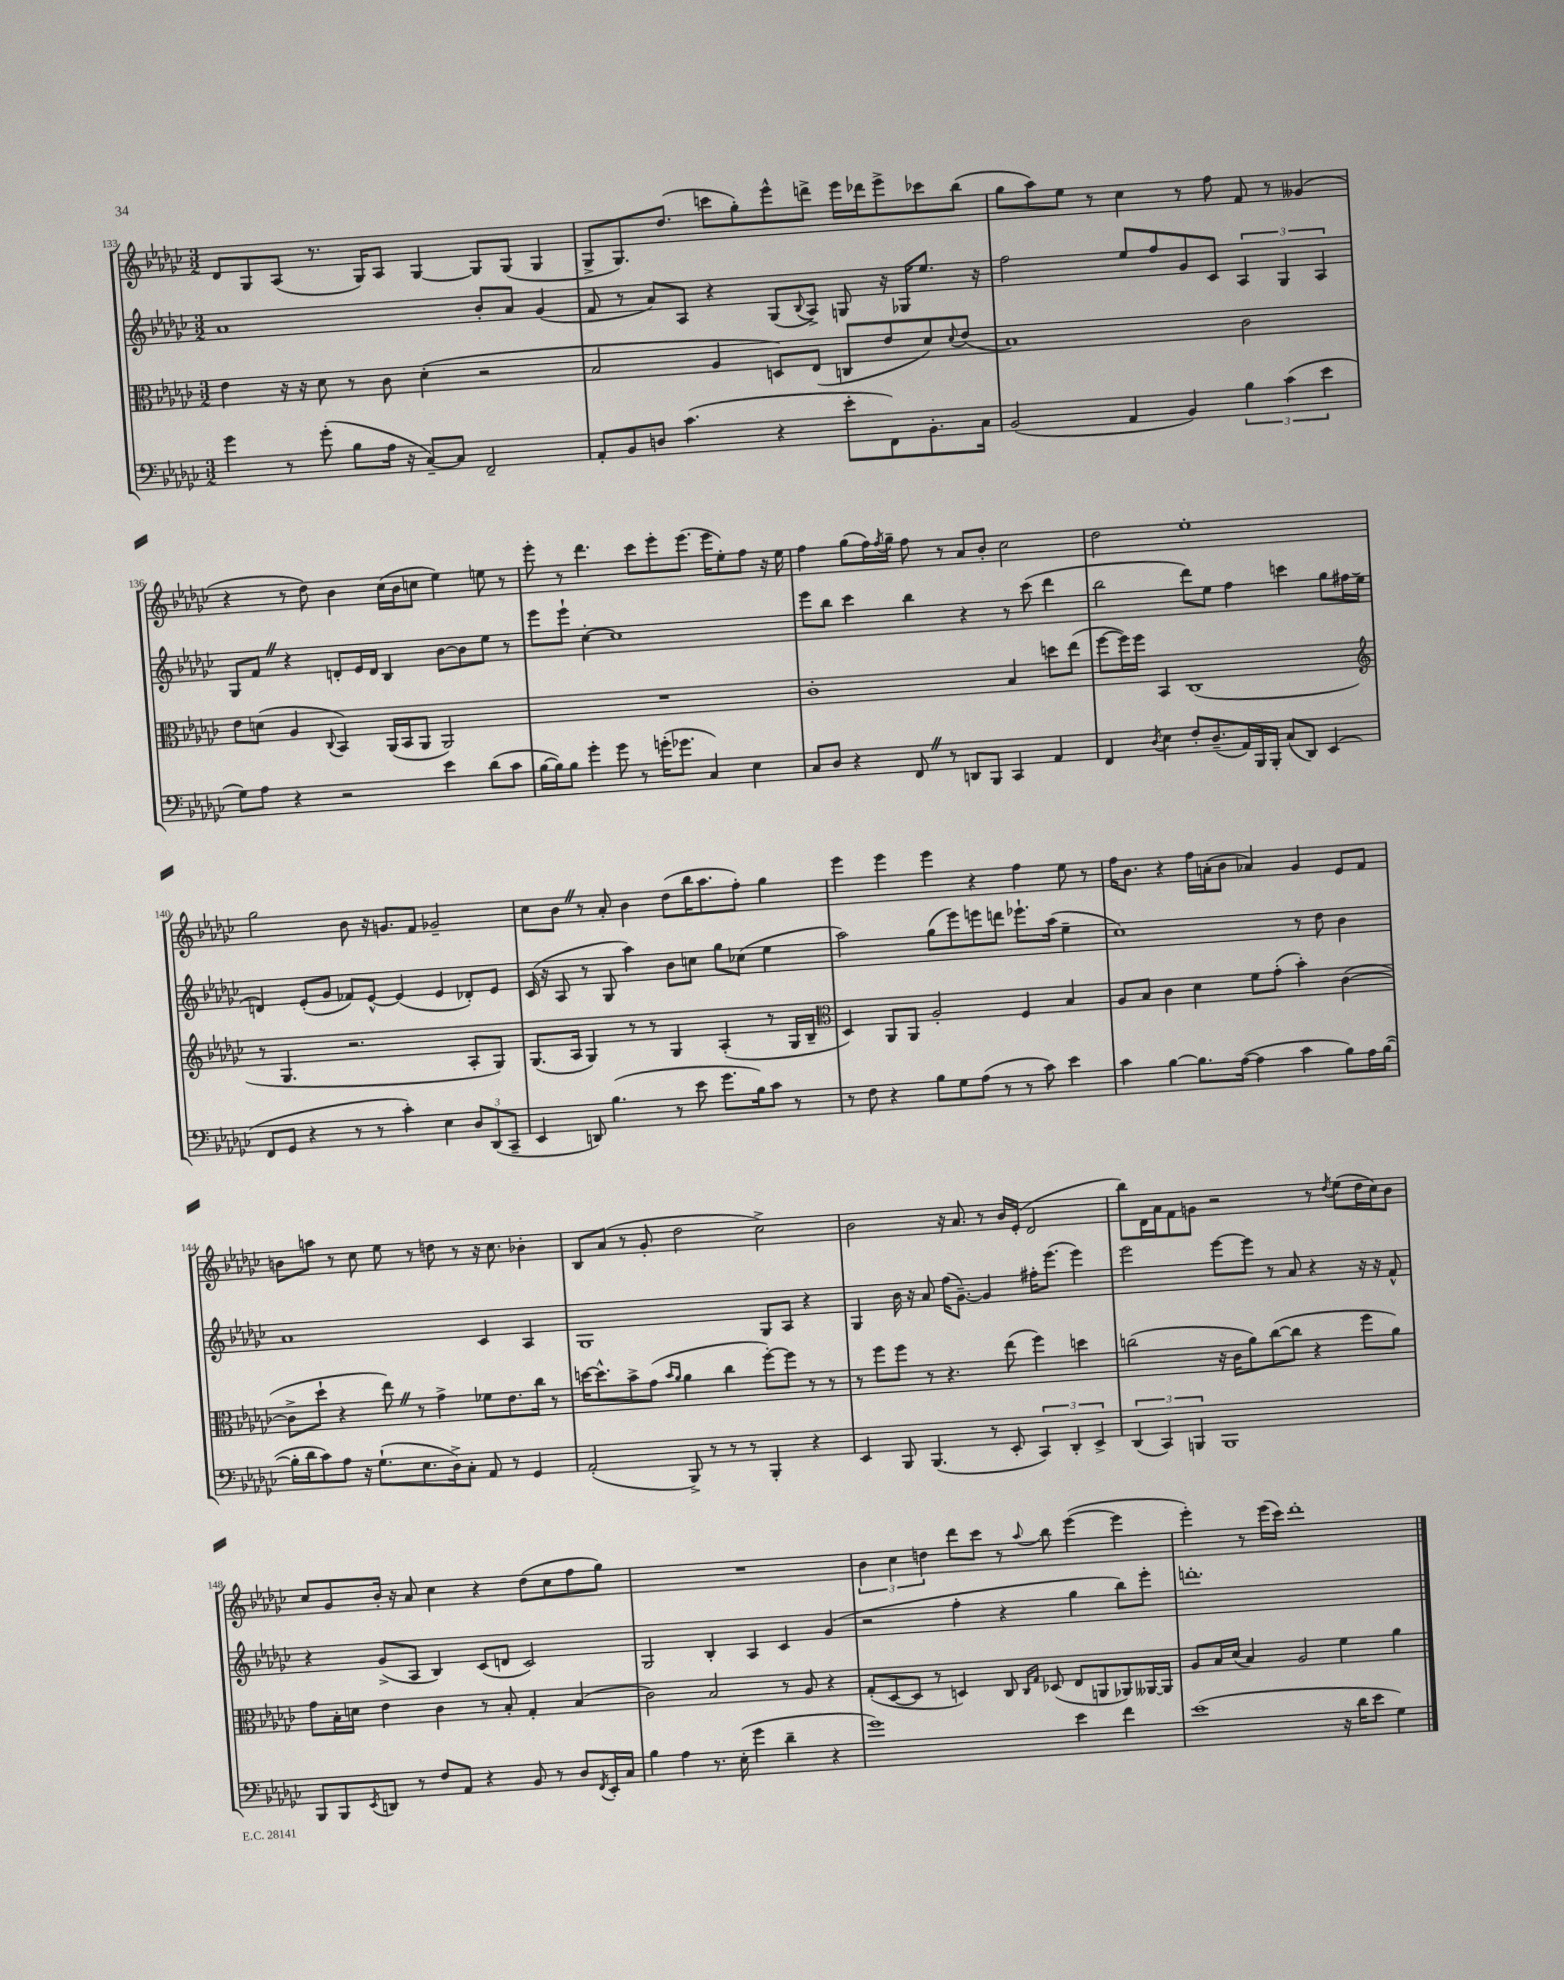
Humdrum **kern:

**kern	**kern	**kern	**kern
*staff4	*staff3	*staff2	*staff1
*clefF4	*clefC3	*clefG2	*clefG2
*k[b-e-a-d-g-c-]	*k[b-e-a-d-g-c-]	*k[b-e-a-d-g-c-]	*k[b-e-a-d-g-c-]
*M3/2	*M3/2	*M3/2	*M3/2
4g-	4e-	1a-	8d-
.	.	.	8G-
8r	16r	.	(8A-
.	16r	.	.
(8g-'	8d-	.	8.r
8B-	8r	.	.
.	.	.	16G-)
16A-	8c-	.	8A-
16r	.	.	.
[8C-~)	(4d-'	.	[4G-
8C-]	.	.	.
2FF~	2r	8b-'	8G-]
.	.	8a-	(8G-
.	.	(4g-	4G-
=	=	=	=
8AA-'	2B-	8f	8G-^
8BB-	.	8r	8.G-)
8D	.	8a-)	.
.	.	.	(8.dd-
(4.c-	.	8A-	.
.	4A-	4r	8ccc
.	.	.	8gg-')
4r	8D)	(8G-	8eee-^^
.	.	8qqB-	.
.	(8E-	8A-^)	8ddd^
8e-'	8C	8G	16eee-
.	.	.	16ddd-
8FF)	8e-	16r	8eee-^
.	.	16G-	.
8.BB-'	8d-)	8.ee-	8ccc-
.	8qqd-	.	.
.	(8e-	.	(8bb-
16C-	.	16r	.
=	=	=	=
(2BB-	1B-)	2ff	8gg-
.	.	.	8aa-)
.	.	.	8ee-
.	.	.	8r
4AA-	.	8ee-	4cc-
.	.	8ff	.
4BB-)	.	8g-	8r
.	.	8c-	8ff
6B-	2c-	6A-	8f
.	.	.	8r
(6c-	.	6G-	.
.	.	.	(4g--
6e-	.	6A-	.
=	=	=	=
8G-)	8e-	8G-	4r
8A-	(8d	8f	.
4r	4A-	4r	8r
.	.	.	8dd-)
.	8qqC-	.	.
2r	4BB-)	8d'	4b-
.	.	16e-	.
.	.	16d	.
.	(16AA-	4B-	(16cc-
.	16BB-	.	16b-
.	8AA-	.	8cc
4e-	2AA-)	[8b-	4ee-)
.	.	8b-]	.
(8d-	.	8ee-	8ee
8c-	.	8r	8r
=	=	=	=
[16B-	1.r	8eee-	8eee-'
16B-])	.	.	.
8B-	.	8eee-`	8r
4g-'	.	[4cc-'	4.ddd-
8g-	.	1cc-]	.
8r	.	.	8ccc-
(16g'	.	.	8eee-'
8.g-	.	.	.
.	.	.	(8.eee-
4C-)	.	.	.
.	.	.	16eee-
.	.	.	8ee-')
4E-	.	.	8ff
.	.	.	16r
.	.	.	16ee-
=	=	=	=
8C-	1c-'	8eee-	4ff
8D-	.	8bb-	.
4r	.	4ccc-	(8gg-
.	.	.	16ff)
.	.	.	8qff
.	.	.	16gg-~
8FF	.	4bb-	8ff
8r	.	.	8r
8DD	.	4r	8a-
8BBB-	.	.	8b-'
4CC-	4B-	8r	2cc-
.	.	(8ccc-	.
4AA-	8dd	4ddd-	.
.	(8ee-	.	.
=	=	=	=
4FF	[8ff	2bb-	2dd-
.	16ff])	.	.
.	16ff	.	.
8qD-	.	.	.
4E-	4BB-	.	.
8F'	(1C-	8ddd-)	1ee-'
(8.D-~	.	8ee-	.
.	.	4ff	.
16AA-)	.	.	.
16BBB-	.	.	.
16BBB-'	.	.	.
(8C-	.	4ccc	.
8DD-)	.	.	.
(4EE-	.	8gg-	.
.	.	16ff#	.
.	.	(16ee-	.
=	=	=	=
*	*clefG2	*	*
8FF	8r	4d)	2gg-
8GG-	4.G-	.	.
4r	.	(8e-'	.
.	.	8g-	.
8r	2.r	8f-)	8b-
8r	.	[8e-^^	16r
.	.	.	8.g
4c-')	.	(4e-]	.
.	.	.	8f
4E-	.	4e-	2g-~
12D-	8A-'	8d-')	.
(12DD-	.	.	.
.	8G-)	8e-	.
12CC-~	.	.	.
=	=	=	=
4EE-	(8.G-	(16c-	8cc-
.	.	16r	.
.	.	8A-	8b-
.	16A-	.	.
8DD)	4G-)	8r	8r
(4.B-	.	8G-	8a-'
.	8r	4aa-)	4b-
.	8r	.	.
8r	4G-	8b-	(8dd-
8e-	.	8cc	16bb-
.	.	.	8.aa-
8.g-	(4A-'	8gg-	.
.	.	(8cc-	8ff')
16B-)	.	.	.
8c-	8r	4ee-	4gg-
8r	16G-	.	.
.	16B-~	.	.
=	=	=	=
*	*clefC3	*	*
8r	4D-)	2aa-)	4eee-
8F	.	.	.
4r	8AA-	.	4eee-
.	8AA-	.	.
8B-	2A-'	(8gg-	4eee-
8G-	.	8eee-)	.
(8A-	.	8eee	4r
8r	.	8ddd	.
8r	4F	8.eee-`	4ff
8c-)	.	.	.
.	.	(16aa-	.
4e-	4B-	4ee-~	8ee-
.	.	.	8r
=	=	=	=
4c-	8A-	1cc-)	16ff
.	.	.	8.b-
.	8B-	.	.
[4B-	4c-	.	4r
8.B-]	4d-	.	16ff
.	.	.	(16a'
.	.	.	8b-
([16A-	.	.	.
4A-]	8f	.	4a-)
.	(8g-'	.	.
4c-	4b-')	8r	4g-
.	.	8dd-	.
8B-)	([4c-	4b-	8e-
16A-	.	.	8f
([16B-	.	.	.
=	=	=	=
16B-']	8c-^]	1a-	8b
16d-	.	.	.
8c-)	8dd-`	.	8aa
8A-	4r	.	8r
16r	.	.	8cc-
(8.G-`	.	.	.
.	8ee-)	.	8ee-
8.E-	8r	.	8r
.	4g-^	.	8dd
16D-^)	.	.	.
8C-'	.	.	8r
8AA-	8f-	4c-	16r
.	.	.	8.cc-
8r	8.e-	.	.
4GG-	.	4A-	4b-'
.	16cc-	.	.
.	8r	.	.
=	=	=	=
(2AA-'	[16dd	1G-	8B-
.	8.dd^^]	.	.
.	.	.	(8a-
.	8b-^	.	8r
.	(8g-	.	8g-'
.	16qqb-	.	.
.	16qqa-	.	.
8BBB-^)	4a-	.	2dd-
8r	.	.	.
8r	4cc-	.	.
8r	.	.	.
4BBB-'	[8ff')	8G-	2cc-^)
.	8ff]	8A-	.
4r	8r	4r	.
.	8r	.	.
=	=	=	=
4EE-	8r	4G-	2b-
.	8ff	.	.
8BBB-	8ff	16b-	.
.	.	16r	.
(4.BBB-	8r	8a-	.
.	4.r	(16ff	16r
.	.	[8.g-~)	8.a-
8r	.	4g-]	8r
8EE-'	(8ee-	.	16b-
.	.	.	(16e-'
6CC-)	4ff)	16ff#'	2d-
.	.	(8.eee-	.
6DD-'	.	.	.
.	4dd	4eee-)	.
6EE-^	.	.	.
=	=	=	=
(6DD-	(2cc	2eee-	8bb-)
.	.	.	16d-
6CC-)	.	.	.
.	.	.	16a-
.	.	.	8f
6BBB	.	.	.
.	.	.	8g
1BBB	16r	[8eee-	2r
.	16c-	.	.
.	8a-)	8eee-]	.
.	([8cc	8r	.
.	8cc]	8a-	.
.	4r	4r	8r
.	.	.	8qdd-
.	.	.	(8ee-
.	8ff	16r	16dd-
.	.	16r	16cc-)
.	8a-)	8f^^	8b-
=	=	=	=
8BBB-	8g-	4r	8cc-
8BBB-	16B-'	.	8g-
.	16d	.	.
8qEE-	.	.	.
8DD	4e-	(8g-^	16b-'
.	.	.	16r
8r	.	8A-	8a-
8F	4c-	4B-)	4cc-
8AA-	.	.	.
4r	8r	(8c-	4r
.	8B-'	8d	.
8BB-	4G-'	2c-)	(8dd-
8r	.	.	8cc-
8D-	(4B-	.	8ff
8qFF	.	.	.
16EE-'	.	.	8gg-)
16C-	.	.	.
=	=	=	=
4B-	2c-)	2G-	1.r
4A-	.	.	.
8.r	2B-	4B-'	.
(16E-'	.	.	.
4g-	.	4A-	.
4d-~	8r	4c-	.
.	8A-	.	.
4r	4r	(4g-	.
=	=	=	=
1g-)	(8G-'	2r	6b-
.	[8D-	.	.
.	.	.	6cc-
.	8D-]	.	.
.	.	.	6dd
.	8r	.	.
.	4D)	4ff'	8ddd-
.	.	.	8ccc-
.	8C-	4r	8r
.	16qqC-	.	.
.	16qqG-	.	8qqaa-
.	(8D-	.	8bb-
4e-	8E-	4gg-	([4eee-
.	8AA	.	.
4f	8AA-)	8bb-)	4eee-]
.	[16AA--	8eee-'	.
.	16AA--]	.	.
=	=	=	=
(1e-	8A-	1.ddd'	4eee-')
.	16B-	.	.
.	(16d-	.	.
.	4B-)	.	8r
.	.	.	(16eee-
.	.	.	16ccc-)
.	2A-	.	1ddd-'
16r	4f	.	.
16d-	.	.	.
8e-	.	.	.
4G-)	4a-	.	.
==	==	==	==
*-	*-	*-	*-
